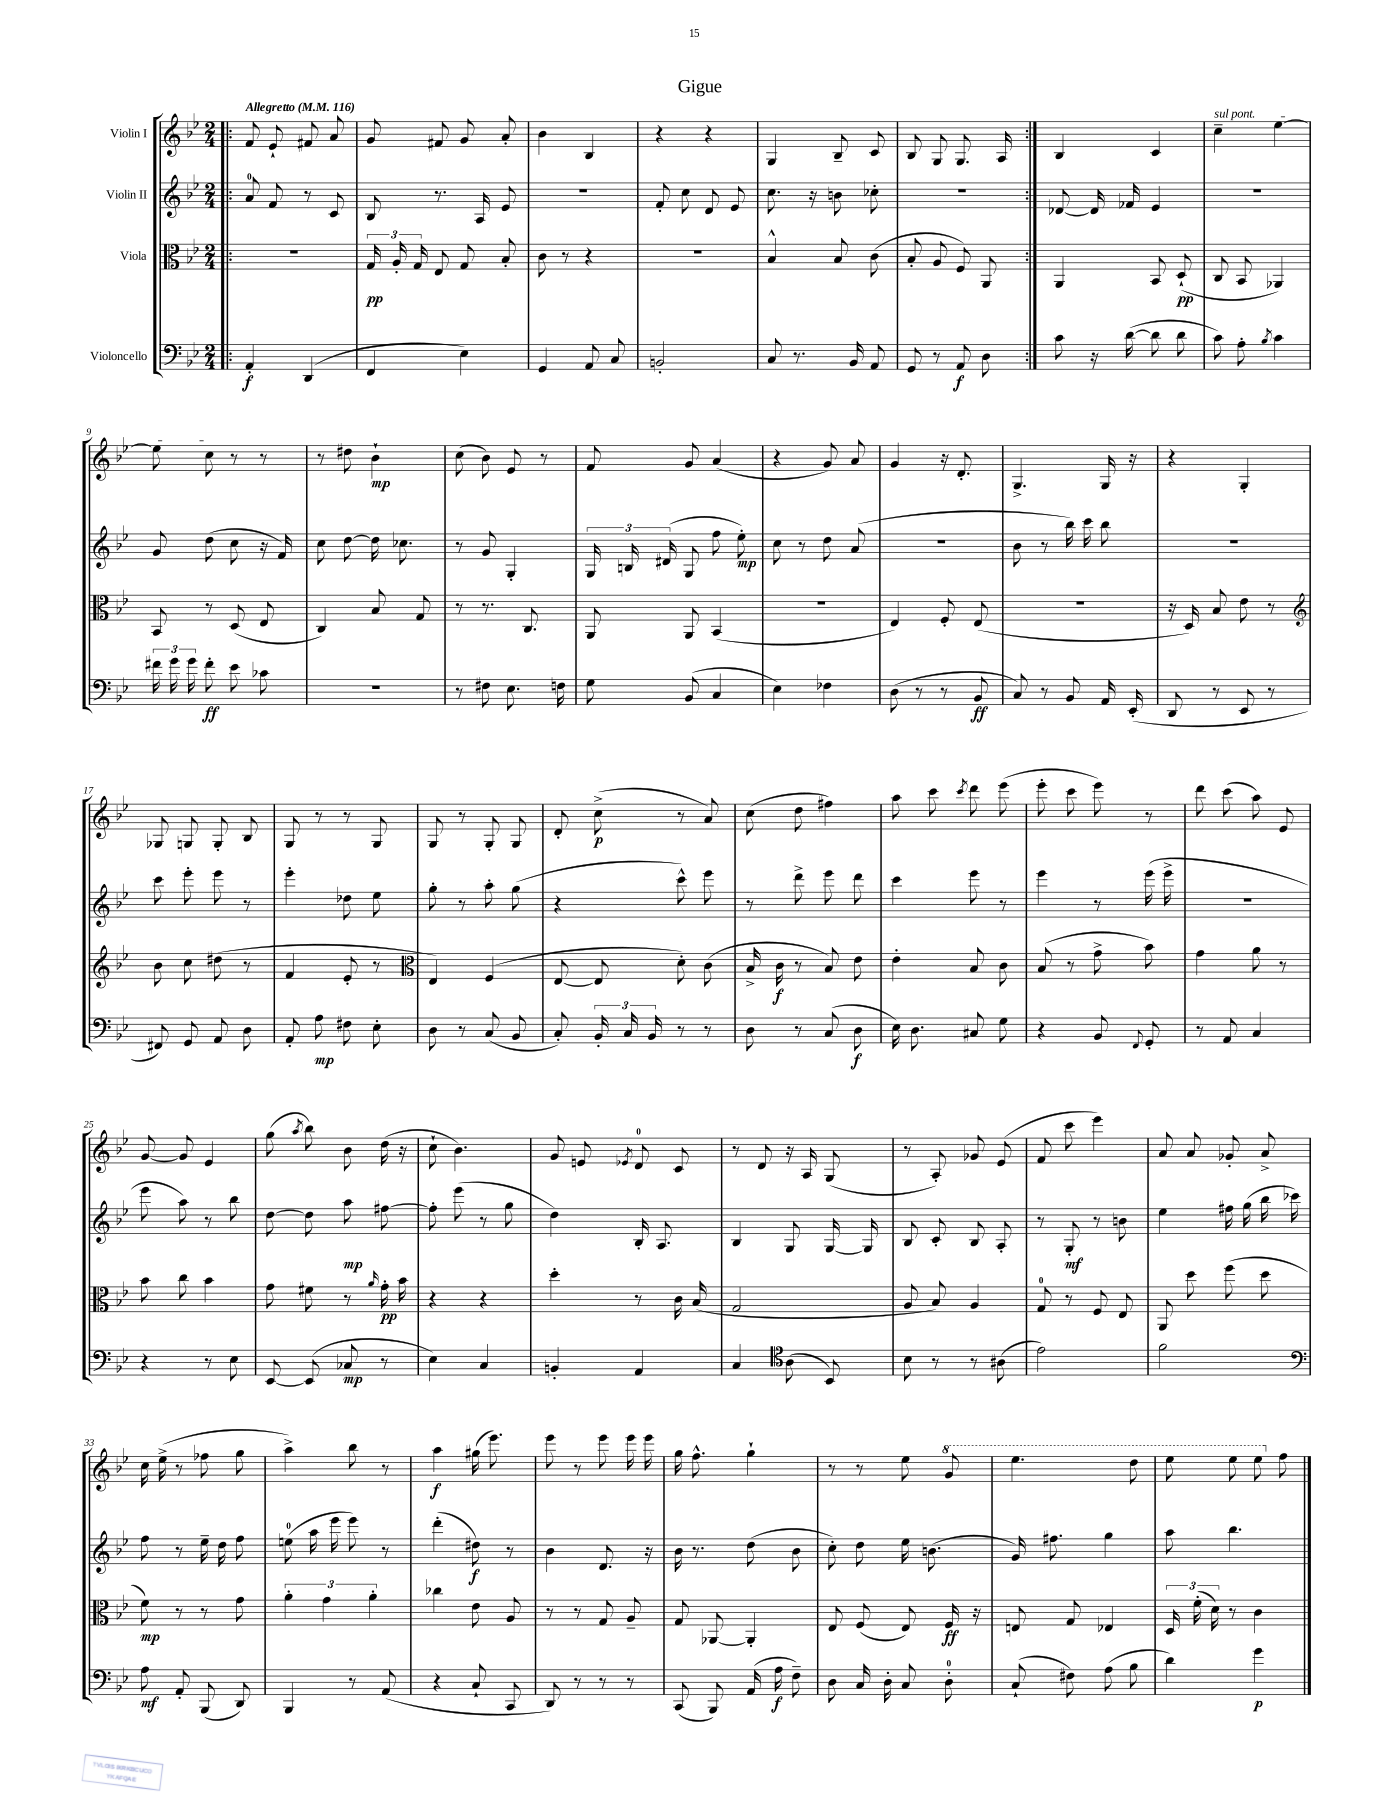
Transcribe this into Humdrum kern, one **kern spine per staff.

**kern	**dynam	**kern	**dynam	**kern	**dynam	**kern	**dynam
*part4	*part4	*part3	*part3	*part2	*part2	*part1	*part1
*staff4	*staff4	*staff3	*staff3	*staff2	*staff2	*staff1	*staff1
*I"Violoncello	*	*I"Viola	*	*I"Violin II	*	*I"Violin I	*
*clefF4	*	*clefC3	*	*clefG2	*	*clefG2	*
*k[b-e-]	*	*k[b-e-]	*	*k[b-e-]	*	*k[b-e-]	*
*M2/4	*	*M2/4	*	*M2/4	*	*M2/4	*
*MM116	*	*MM116	*	*MM116	*	*MM116	*
=1!|:	=1!|:	=1!|:	=1!|:	=1!|:	=1!|:	=1!|:	=1!|:
!	!	!	!	!	!	!LO:TX:a:B:t=Allegretto	!
4AA'/	f	2r	.	8a/	.	8f/	.
.	.	.	.	8f/	.	8e-`/	.
(4DD/	.	.	.	8r	.	8f#X/	.
.	.	.	.	8c/	.	8a/	.
=2	=2	=2	=2	=2	=2	=2	=2
4FF/	.	24G/	pp	8B-/	.	8g/	.
.	.	24A'/	.	.	.	.	.
.	.	24G/	.	.	.	.	.
.	.	8E-/	.	8.r	.	8f#X/	.
4E-\)	.	8G/	.	.	.	8g/	.
.	.	.	.	16A/	.	.	.
.	.	8B-'/	.	8e-/	.	8a'/	.
=3	=3	=3	=3	=3	=3	=3	=3
4GG/	.	8c\	.	2r	.	4b-\	.
.	.	8r	.	.	.	.	.
8AA/	.	4r	.	.	.	4B-/	.
8C/	.	.	.	.	.	.	.
=4	=4	=4	=4	=4	=4	=4	=4
2BBn'/	.	2r	.	8f'/	.	4r	.
.	.	.	.	8cc\	.	.	.
.	.	.	.	8d/	.	4r	.
.	.	.	.	8e-/	.	.	.
=5	=5	=5	=5	=5	=5	=5	=5
8C/	.	4B-^^/	.	8.cc\	.	4G/	.
8.r	.	.	.	.	.	.	.
.	.	.	.	16r	.	.	.
.	.	8B-/	.	8bn\	.	8B-~/	.
16BB-/	.	.	.	.	.	.	.
8AA/	.	(8c\	.	8cc-X'\	.	8c/	.
=6	=6	=6	=6	=6	=6	=6	=6
8GG/	.	8B-'/	.	2r	.	8B-/	.
8r	.	8A/	.	.	.	8G/	.
8AA/	f	8F/)	.	.	.	8.G/	.
8D\	.	8AA/	.	.	.	.	.
.	.	.	.	.	.	16A/	.
=7:|!	=7:|!	=7:|!	=7:|!	=7:|!	=7:|!	=7:|!	=7:|!
8c\	.	4AA/	.	[8d-X/	.	4B-/	.
16r	.	.	.	16d-/]	.	.	.
([16d\	.	.	.	16f-X/	.	.	.
8d\]	.	8BB-/	.	4e-/	.	4c/	.
8d\	.	(8D`/	pp	.	.	.	.
=8	=8	=8	=8	=8	=8	=8	=8
!	!	!	!	!	!	!LO:TX:a:i:t=sul pont.	!
8c\)	.	8C/	.	2r	.	4cc~\	.
8A'\	.	8BB-/	.	.	.	.	.
8qB-/	.	.	.	.	.	.	.
4c\	.	4AA-X/)	.	.	.	[4ee-\	.
!!LO:LB:g=z
=9	=9	=9	=9	=9	=9	=9	=9
24f#X\	.	8BB-/	.	8g/	.	8ee-\]	.
24g\	.	.	.	.	.	.	.
24g\	.	.	.	.	.	.	.
8f#'\	ff	8r	.	(8dd\	.	8cc\	.
8e-\	.	(8D/	.	8cc\	.	8r	.
8c-X\	.	8E-/	.	16r	.	8r	.
.	.	.	.	16f/)	.	.	.
=10	=10	=10	=10	=10	=10	=10	=10
2r	.	4C/)	.	8cc\	.	8r	.
.	.	.	.	[8dd\	.	8dd#X\	.
.	.	8B-/	.	16dd\]	.	4b-`\	mp
.	.	.	.	8.cc-X\	.	.	.
.	.	8G/	.	.	.	.	.
=11	=11	=11	=11	=11	=11	=11	=11
8r	.	8r	.	8r	.	(8cc\	.
8F#X\	.	8.r	.	8g/	.	8b-\)	.
8.E-\	.	.	.	4G'/	.	8e-/	.
.	.	8.C/	.	.	.	.	.
.	.	.	.	.	.	8r	.
16Fn\	.	.	.	.	.	.	.
=12	=12	=12	=12	=12	=12	=12	=12
8G\	.	8AA/	.	24G/	.	8f/	.
.	.	.	.	24Bn/	.	.	.
.	.	.	.	(24d#X/	.	.	.
(8BB-/	.	8AA/	.	8G/	.	8g/	.
4C/	.	(4BB-/	.	8ff\	.	(4a/	.
.	.	.	.	8ee-'\)	mp	.	.
=13	=13	=13	=13	=13	=13	=13	=13
4E-\)	.	2r	.	8cc\	.	4r	.
.	.	.	.	8r	.	.	.
4F-X\	.	.	.	8dd\	.	8g/)	.
.	.	.	.	(8a/	.	8a/	.
=14	=14	=14	=14	=14	=14	=14	=14
(8D\	.	4E-/)	.	2r	.	4g/	.
8r	.	.	.	.	.	.	.
8r	.	8F'/	.	.	.	16r	.
.	.	.	.	.	.	8.d'/	.
8BB-/	ff	(8E-/	.	.	.	.	.
=15	=15	=15	=15	=15	=15	=15	=15
8C/)	.	2r	.	8b-\	.	4.G^/	.
8r	.	.	.	8r	.	.	.
8BB-/	.	.	.	16bb-\)	.	.	.
.	.	.	.	16ccc\	.	.	.
16AA/	.	.	.	8bb-\	.	16G/	.
(16EE-'/	.	.	.	.	.	16r	.
=16	=16	=16	=16	=16	=16	=16	=16
8DD/	.	16r	.	2r	.	4r	.
.	.	16D/)	.	.	.	.	.
8r	.	8B-/	.	.	.	.	.
8EE-/	.	8e-\	.	.	.	4G'/	.
8r	.	8r	.	.	.	.	.
!!LO:LB:g=z
=17	=17	=17	=17	=17	=17	=17	=17
*	*	*clefG2	*	*	*	*	*
8FF#X/)	.	8b-\	.	8ccc\	.	8G-X/	.
8GG/	.	8cc\	.	8eee-'\	.	8Gn/	.
8AA/	.	(8dd#X\	.	8eee-\	.	8G'/	.
8D\	.	8r	.	8r	.	8B-/	.
=18	=18	=18	=18	=18	=18	=18	=18
8AA'/	.	4f/	.	4eee-'\	.	8G/	.
8A\	mp	.	.	.	.	8r	.
8F#X\	.	8e-'/	.	8dd-X\	.	8r	.
8E-'\	.	8r	.	8ee-\	.	8G/	.
=19	=19	=19	=19	=19	=19	=19	=19
*	*	*clefC3	*	*	*	*	*
8D\	.	4E-/)	.	8gg'\	.	8G/	.
8r	.	.	.	8r	.	8r	.
(8C/	.	(4F/	.	8aa'\	.	8G'/	.
8BB-/	.	.	.	(8gg\	.	8G/	.
=20	=20	=20	=20	=20	=20	=20	=20
8C'/)	.	[8E-/	.	4r	.	8d'/	.
24BB-'/	.	8E-/]	.	.	.	(8cc^\	p
24C/	.	.	.	.	.	.	.
24BB-/	.	.	.	.	.	.	.
8r	.	8d'\)	.	8ccc^^\)	.	8r	.
8r	.	(8c\	.	8eee-\	.	8a/)	.
=21	=21	=21	=21	=21	=21	=21	=21
8D\	.	16B-^/	.	8r	.	(8cc\	.
.	.	16c\	f	.	.	.	.
8r	.	8r	.	8ddd^\	.	8dd\	.
(8C/	.	8B-/)	.	8eee-\	.	4ff#X\)	.
8D\	f	8e-\	.	8ddd\	.	.	.
=22	=22	=22	=22	=22	=22	=22	=22
16E-\)	.	4e-'\	.	4ccc\	.	8aa\	.
8.D\	.	.	.	.	.	.	.
.	.	.	.	.	.	8ccc\	.
.	.	.	.	.	.	8qccc/	.
8C#X/	.	8B-/	.	8eee-\	.	8ddd\	.
8G\	.	8c\	.	8r	.	(8eee-\	.
=23	=23	=23	=23	=23	=23	=23	=23
4r	.	(8B-/	.	4eee-\	.	8eee-'\	.
.	.	8r	.	.	.	8ccc\	.
8BB-/	.	8g^\	.	8r	.	8eee-\)	.
8qqFF/	.	.	.	.	.	.	.
8GG'/	.	8b-\)	.	(16eee-\	.	8r	.
.	.	.	.	16eee-^\	.	.	.
=24	=24	=24	=24	=24	=24	=24	=24
8r	.	4g\	.	2r	.	8ddd\	.
8AA/	.	.	.	.	.	(8ccc\	.
4C/	.	8a\	.	.	.	8aa\)	.
.	.	8r	.	.	.	8e-/	.
!!LO:LB:g=z
=25	=25	=25	=25	=25	=25	=25	=25
4r	.	8b-\	.	8eee-\	.	[8g/	.
.	.	8cc\	.	8aa\)	.	8g/]	.
8r	.	4b-\	.	8r	.	4e-/	.
8E-\	.	.	.	8bb-\	.	.	.
=26	=26	=26	=26	=26	=26	=26	=26
[8EE-/	.	8g\	.	[8dd\	.	(8gg\	.
.	.	.	.	.	.	8qaa/	.
(8EE-/]	.	8f#X\	.	8dd\]	.	8bb-\)	.
8C-X/	mp	8r	.	8aa\	mp	8b-\	.
.	.	16qqa/	.	.	.	.	.
8r	.	16g'\	pp	[8ff#X\	.	(16dd\	.
.	.	16b-\	.	.	.	16r	.
=27	=27	=27	=27	=27	=27	=27	=27
4E-\)	.	4r	.	8ff#'\]	.	8cc`\	.
.	.	.	.	(8eee-\	.	4.b-\)	.
4C/	.	4r	.	8r	.	.	.
.	.	.	.	8gg\	.	.	.
=28	=28	=28	=28	=28	=28	=28	=28
4BBn'/	.	4dd'\	.	4dd\)	.	8g/	.
.	.	.	.	.	.	8en/	.
.	.	.	.	.	.	8qe-X/	.
4AA/	.	8r	.	16B-'/	.	8d/	.
.	.	.	.	8.A/	.	.	.
.	.	16c\	.	.	.	8c/	.
.	.	(16B-/	.	.	.	.	.
=29	=29	=29	=29	=29	=29	=29	=29
4C/	.	2G/	.	4B-/	.	8r	.
.	.	.	.	.	.	8d/	.
*clefC4	*	*	*	*	*	*	*
(8A\	.	.	.	8G/	.	16r	.
.	.	.	.	.	.	16A/	.
8BB-/)	.	.	.	[16G/	.	(8G/	.
.	.	.	.	16G/]	.	.	.
=30	=30	=30	=30	=30	=30	=30	=30
8B-\	.	8A/	.	8B-/	.	8r	.
8r	.	8B-/)	.	8c'/	.	8A'/)	.
8r	.	4A/	.	8B-/	.	8g-X/	.
(8A#X\	.	.	.	8A'/	.	(8e-/	.
=31	=31	=31	=31	=31	=31	=31	=31
2e-\)	.	8G/	.	8r	.	8f/	.
.	.	8r	.	8G'/	mf	8ccc\	.
.	.	8F/	.	8r	.	4eee-\)	.
.	.	8E-/	.	8bn\	.	.	.
=32	=32	=32	=32	=32	=32	=32	=32
2f\	.	8AA/	.	4ee-\	.	8a/	.
.	.	8dd\	.	.	.	8a/	.
.	.	(8ff\	.	16ff#X\	.	8g-X'/	.
.	.	.	.	(16gg\	.	.	.
.	.	8dd\	.	16bb-\	.	8a^/	.
.	.	.	.	16ccc-X\)	.	.	.
!!LO:LB:g=z
=33	=33	=33	=33	=33	=33	=33	=33
*clefF4	*	*	*	*	*	*	*
8A\	mf	8f\)	mp	8ff\	.	16cc\	.
.	.	.	.	.	.	(16ee-^\	.
8AA'/	.	8r	.	8r	.	8r	.
(8BBB-/	.	8r	.	16ee-~\	.	8ff-X\	.
.	.	.	.	16dd\	.	.	.
8DD/)	.	8g\	.	8ff\	.	8gg\	.
=34	=34	=34	=34	=34	=34	=34	=34
4BBB-/	.	6a'\	.	(8een\	.	4aa^\)	.
.	.	.	.	16aa\	.	.	.
.	.	6g\	.	.	.	.	.
.	.	.	.	16eee-\	.	.	.
8r	.	.	.	8eee-\)	.	8bb-\	.
.	.	6a'\	.	.	.	.	.
(8AA/	.	.	.	8r	.	8r	.
=35	=35	=35	=35	=35	=35	=35	=35
4r	.	4cc-X\	.	(4ddd'\	.	4aa\	f
8C`/	.	8e-\	.	8dd#X\)	f	(16gg#X\	.
.	.	.	.	.	.	8.eee-\)	.
8CC/	.	8A/	.	8r	.	.	.
=36	=36	=36	=36	=36	=36	=36	=36
8DD/)	.	8r	.	4b-\	.	8eee-\	.
8r	.	8r	.	.	.	8r	.
8r	.	8G/	.	8.d/	.	8eee-\	.
8r	.	8A~/	.	.	.	16eee-\	.
.	.	.	.	16r	.	16eee-\	.
=37	=37	=37	=37	=37	=37	=37	=37
(8CC/	.	8G/	.	16b-\	.	16gg\	.
.	.	.	.	8.r	.	8.ff^^\	.
8BBB-/)	.	[8AA-X/	.	.	.	.	.
(16AA/	.	4AA-'/]	.	(8dd\	.	4gg`\	.
16A\	f	.	.	.	.	.	.
8F~\)	.	.	.	8b-\	.	.	.
=38	=38	=38	=38	=38	=38	=38	=38
8D\	.	8E-/	.	8cc'\)	.	8r	.
16C/	.	(8F/	.	8dd\	.	8r	.
16D'\	.	.	.	.	.	.	.
8C/	.	8E-/)	.	16ee-\	.	8ee-\	.
.	.	.	.	(8.bn\	.	.	.
*	*	*	*	*	*	*8va	*
8D'\	.	16F/	ff	.	.	8gg/	.
.	.	16r	.	.	.	.	.
=39	=39	=39	=39	=39	=39	=39	=39
(8C`/	.	8En/	.	16g/)	.	4.eee-\	.
.	.	.	.	8.ff#X\	.	.	.
8F#X\)	.	8G/	.	.	.	.	.
(8A\	.	4E-X/	.	4gg\	.	.	.
8B-\	.	.	.	.	.	8ddd\	.
=40	=40	=40	=40	=40	=40	=40	=40
4d\)	.	24D/	.	8aa\	.	8eee-\	.
.	.	(24f'\	.	.	.	.	.
.	.	24d\)	.	.	.	.	.
.	.	8r	.	4.bb-\	.	8eee-\	.
4g\	p	4c\	.	.	.	8eee-\	.
*	*	*	*	*	*	*X8va	*
.	.	.	.	.	.	8ff\	.
==	==	==	==	==	==	==	==
*-	*-	*-	*-	*-	*-	*-	*-
